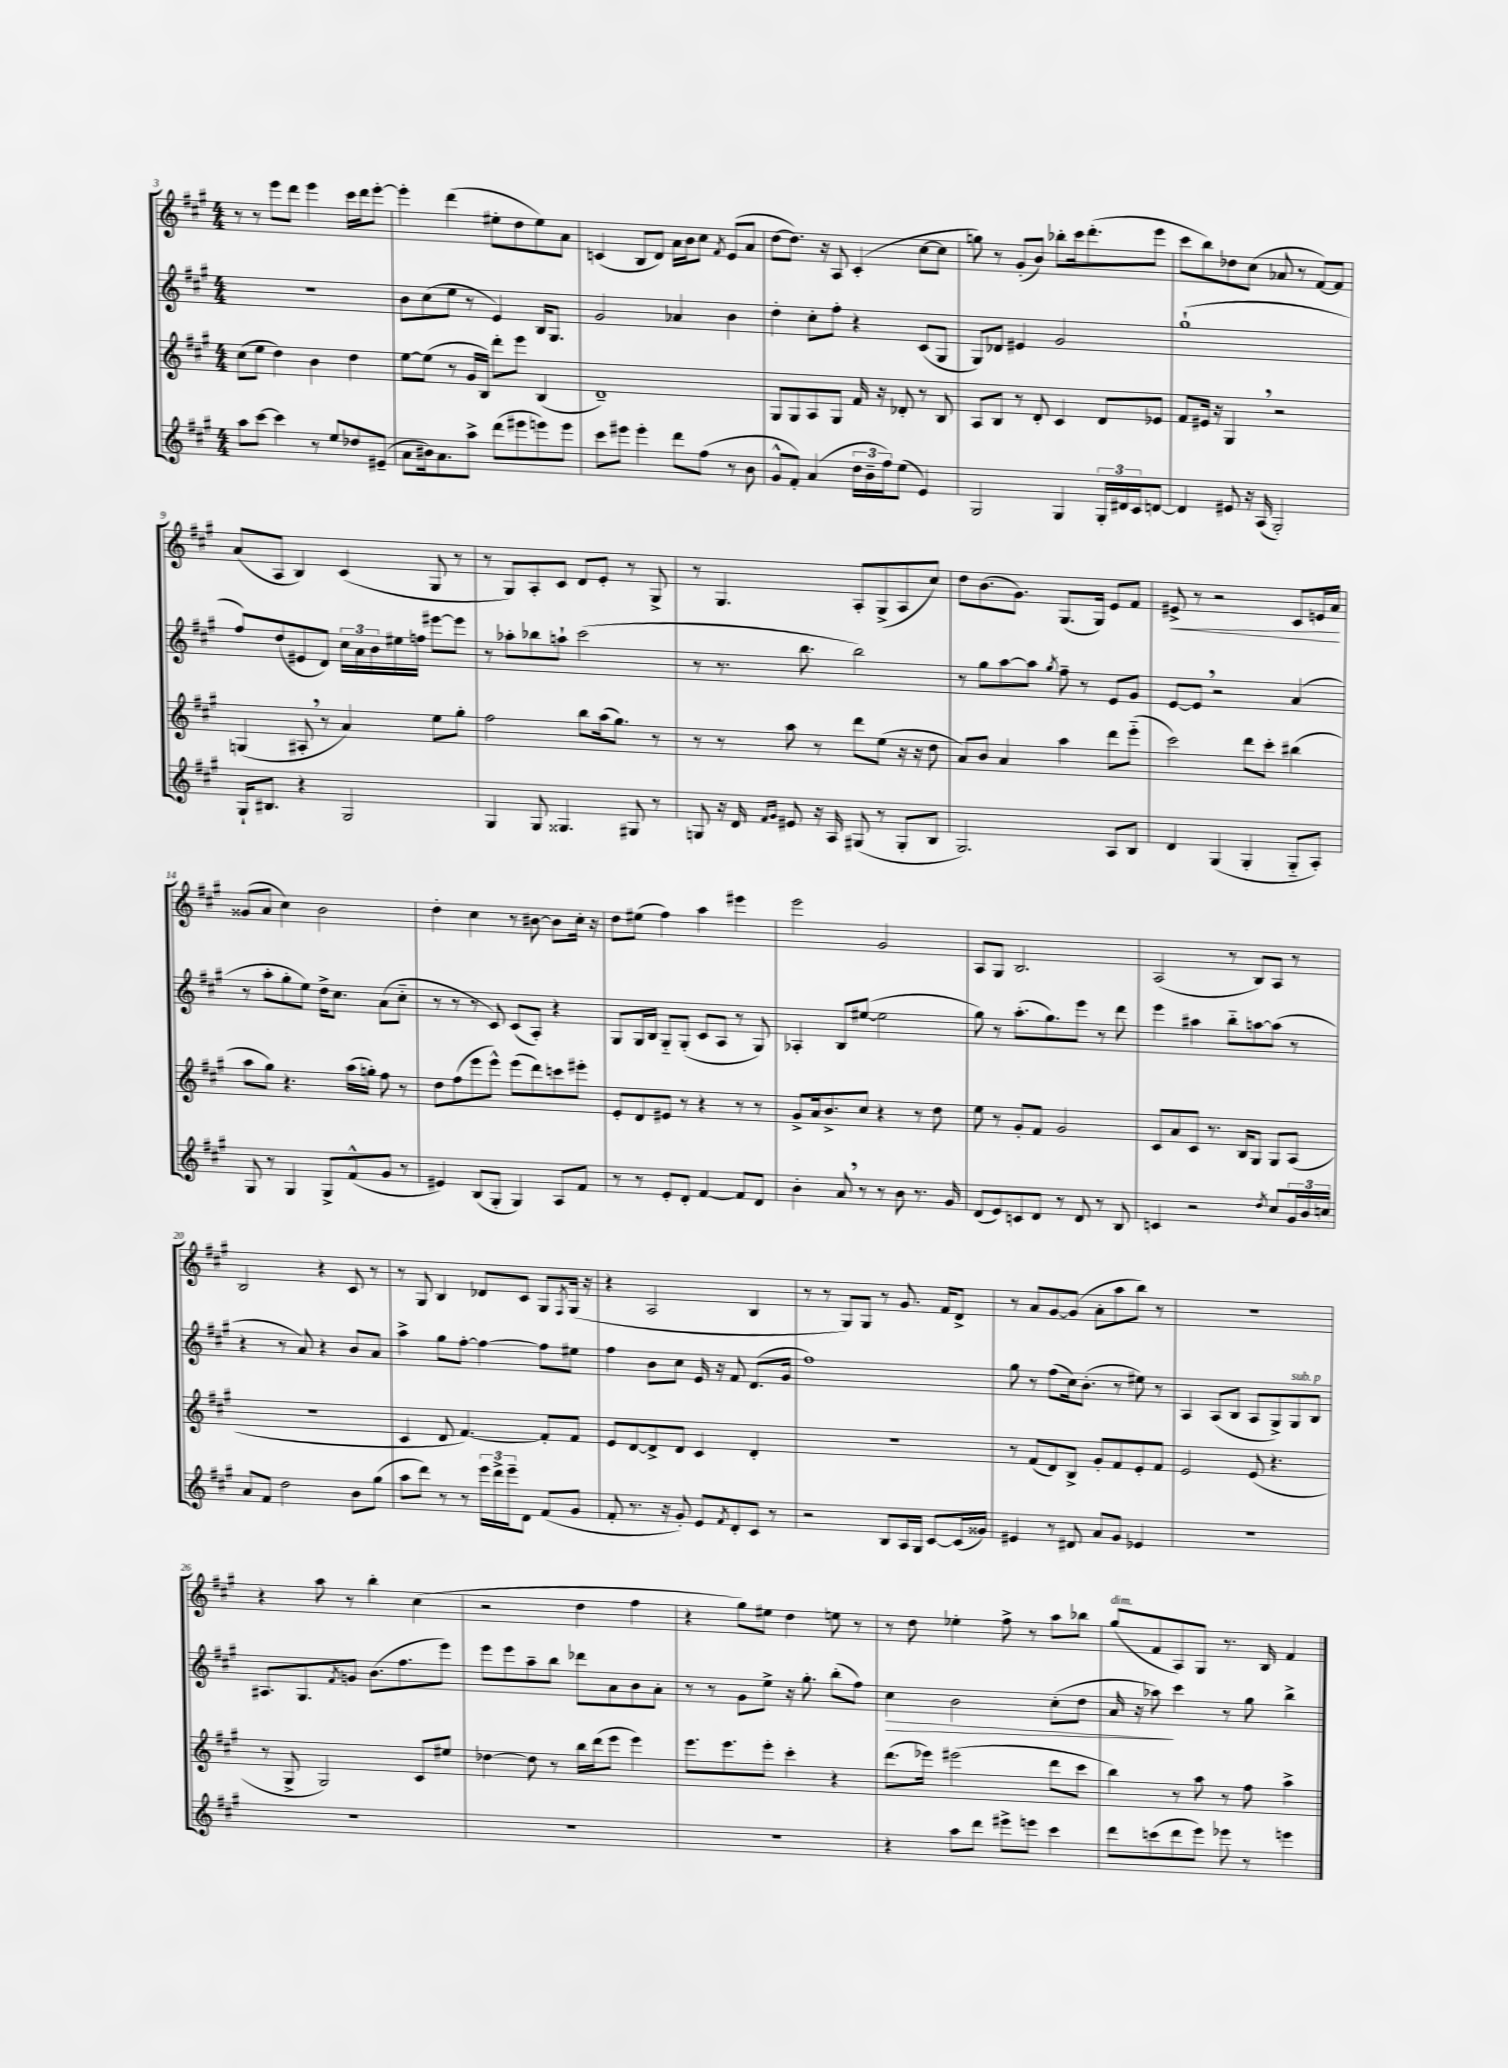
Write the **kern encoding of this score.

**kern	**kern	**kern	**kern
*staff4	*staff3	*staff2	*staff1
*clefG2	*clefG2	*clefG2	*clefG2
*k[f#c#g#]	*k[f#c#g#]	*k[f#c#g#]	*k[f#c#g#]
*M4/4	*M4/4	*M4/4	*M4/4
8aa	(8cc#	1r	8r
[8ccc#	8ee	.	8r
4ccc#]	4dd)	.	8eee
.	.	.	8ddd
8r	4b	.	4eee
8ee	.	.	.
8dd-	4dd	.	16ccc#
.	.	.	16ddd
(8e#~	.	.	[8eee'
=	=	=	=
8a	[8ee	8b	4eee']
16b#)	(8ee]	(8cc#	.
8.a	.	.	.
.	8r	8ee	(4ddd
8aa^	16g#	8r	.
.	16B)	.	.
(8ddd	8ddd'	4e)	8ee#'
8eee#	8eee	.	8dd
8eee)	(4B	16B	8ee#)
.	.	8.G#	.
8eee	.	.	8a
=	=	=	=
8ccc#	1d~)	2g#	(4c
8eee#	.	.	.
4eee#'	.	.	8B
.	.	.	8d)
8ddd	.	4a-	16a
.	.	.	16b
(8ff#	.	.	8cc#
.	.	.	8qf#
8r	.	4b	(8e
8b	.	.	8a
=	=	=	=
8g#^^	8G#	4dd'	[8dd
8f#')	8G#	.	8.dd])
(4a	8A	8cc#'	.
.	.	.	16r
.	8G#	8ff#'	8A
24dd	16f#	4r	(4c#'
24b~	.	.	.
.	16r	.	.
24ff#)	.	.	.
(8ee	8d-'	.	.
4e)	8r	(8c#	[8cc#
.	8B	8G#	8cc#]
=	=	=	=
2G#	8A	8G#)	8gg)
.	8B	8d-	8r
.	8r	4e#	(8g#'
.	8d'	.	8b)
4G#	4c#	2g#	8bb-'
.	.	.	16ccc#
.	.	.	(8.ddd'
24G#'	8d	.	.
24d#	.	.	.
24c#	.	.	.
[8d	8e-	.	8eee
=	=	=	=
4d]	8f#	(1gg#`	8ccc#
.	16e#	.	8bb)
.	16r	.	.
8e#	4G#	.	8dd-
16r	.	.	(8cc#
(16A	.	.	.
2G#')	2r	.	8a-
.	.	.	8r
.	.	.	[8f#)
.	.	.	8f#]
=	=	=	=
16G#`	(4G	8ff#)	(8a
8.B#	.	.	.
.	.	(8dd	8A
4r	8A#'	8e#	4B)
.	8r	8d)	.
2G#	4a)	24cc#	(4c#
.	.	24a	.
.	.	24b	.
.	.	16ee#	.
.	.	16ff	.
.	8ee	[8eee#	8G#
.	8gg#'	8eee#]	8r
=	=	=	=
4G#	2ff#	8r	8r
.	.	8aa-'	8G#)
8G#	.	8bb-	8A'
4.G##	.	8aa`	8c#
.	8bb	(2ccc#	8d
.	(16aa	.	8e'
.	8.gg#)	.	.
8G#	.	.	8r
8r	8r	.	8G#^
=	=	=	=
8G	8r	8r	8r
16r	8r	8.r	4.G#
16d	.	.	.
16qqf#	.	.	.
16qqg#	.	.	.
8e#	8aa	.	.
.	.	8.bb	.
16r	8r	.	.
16A	.	.	.
(8G#	8ddd	2bb)	8A'
8r	(8ee	.	(8G#^
8G#'	16r	.	8A
.	16r	.	.
8B	8dd	.	8cc#)
=	=	=	=
2.G#)	8a)	8r	8dd
.	8b	8gg#	(8.b
.	4a	[8aa	.
.	.	.	8.g#)
.	.	8aa]	.
.	.	8qgg#	.
.	4aa	8ff#~	(8.G#
.	.	8r	.
.	.	.	16G#)
8A	8ddd	8e	8e
8B	(8eee'~	8g#	8f#
=	=	=	=
4d	2ccc#)	[8e	8e#^
.	.	8e]	8r
(4G#	.	2r	2r
4G#'	8ddd	.	.
.	8ccc#'	.	.
8G#'~	(4bb#	(4a	8c#
8A')	.	.	16e
.	.	.	16a
=	=	=	=
8G#	8aa	8r	(8g##
8r	8gg#)	8aa'	8a
4G#	4.r	8gg#'	4cc#)
.	.	8ee)	.
8G#^	.	16dd^	2b
.	.	8.cc#	.
(8f#^^	(16aa	.	.
.	16gg')	.	.
8g#	8ff#	(8a	.
8r	8r	8cc#'~	.
=	=	=	=
4e#)	8dd	8r	4dd'
.	(8ff#	8r	.
(8B	8eee	8r	4cc#
8G#'	8eee^^)	8c#)	.
4G#)	(8eee	(8c#	8r
.	8ddd)	8A')	[8b#
8A	8ccc	4r	8b#]
8f#	8eee#'	.	16cc#'
.	.	.	16r
=	=	=	=
8r	8e'	8G#	8dd
8r	8d	16G#	(8ee#
.	.	16B	.
8e'	8e#	8G#'~	4ff#)
8d'	8r	(8G#'	.
[4f#	4r	8c#	4aa
.	.	8A	.
8f#]	8r	8r	4eee#
8d	8r	8G#)	.
=	=	=	=
4b'	8g#^	4A-'	2eee
.	16a	.	.
.	8.b^	.	.
8a	.	8B	.
8r	8cc#	([8ee#	.
8r	4r	2ee#]	2g#
8b	.	.	.
8.r	8r	.	.
.	8dd	.	.
16g#	.	.	.
=	=	=	=
(8d	8ee	8gg#)	8A
8e)	8r	8r	8G#
8c	8g#'	(8.aa'	2.B
8d	8f#	.	.
.	.	8.gg#)	.
8r	2g#	.	.
8d	.	8eee	.
8r	.	8r	.
8B	.	8ddd	.
=	=	=	=
4c	8c#	4eee	(2A
.	8a	.	.
2r	8c#	4aa#	.
.	8.r	.	.
.	.	8bb'~	8r
.	16B	.	.
.	8G#	[8aa	8B)
8qdd	.	.	.
8cc#	8G#	(8aa]	8A
24g#	(8A	8r	8r
24b	.	.	.
24cc	.	.	.
=	=	=	=
8a	1r	4r	2B
8f#	.	.	.
2dd	.	8r	.
.	.	8a)	.
.	.	4r	4r
8b	.	8b	8c#
(8gg#	.	8a	8r
=	=	=	=
8aa	4c#	4aa^	8r
8ddd)	.	.	8G#
8r	8d	8gg#	4B
8r	[4.f#)	[8ff#'	.
24eee	.	4ff#_	8d-
24ddd^	.	.	.
24eee~	.	.	.
8d	.	.	8c#
(8f#	8f#']	8ff#]	8G#
.	.	.	8qF#
8g#	8f#	8ee#	(16G#
.	.	.	16r
=	=	=	=
8f#'	8e	4ff#	4r
8.r	[8d	.	.
.	8d^]	8b	2A
16r	.	.	.
8g#')	8d	8cc#	.
8e	4c#	16e	.
.	.	16r	.
8qf#	.	.	.
8d'	.	8f#	.
8c#	4d'	(8.d	4B
8r	.	.	.
.	.	16g#	.
=	=	=	=
2r	1r	1ff#)	8r
.	.	.	8r
.	.	.	8G#)
.	.	.	8G#
8B	.	.	8r
16A	.	.	8.g#
16G#	.	.	.
[8c#	.	.	.
.	.	.	16f#
(16c#]	.	.	8d^
16g##)	.	.	.
=	=	=	=
4e#	8r	8gg#	8r
.	(8f#	8r	8a
8r	8d)	(8ff#	[8g#
8d#	8B^	16cc#)	(8g#]
.	.	(8.b'	.
8a	8g#'	.	8a'
8g#	8f#	8r	8aa
4e-	8e'	8ee#)	8bb)
.	8f#	8r	8r
=	=	=	=
1r	2e	4A	1r
.	.	(8A	.
.	.	8B	.
.	(8e	8A	.
.	4.r	8G#^)	.
.	.	8G#	.
.	.	8B	.
=	=	=	=
1r	8r	8.A#	4r
.	8G#^	.	.
.	.	8.G#	.
.	2G#)	.	8aa
.	.	8qf#	.
.	.	8g	8r
.	.	(8.b	4bb'
.	.	8.ff#	.
.	8c#	.	(4cc#
.	8ee#	8eee)	.
=	=	=	=
1r	[4dd-	8eee	2r
.	.	8eee	.
.	8dd-]	8aa~	.
.	8r	8bb	.
.	16bb	8ddd-	4dd
.	(16ddd	.	.
.	8eee	8a	.
.	4eee)	8b	4ff#
.	.	8a'	.
=	=	=	=
1r	8.eee	8r	4r
.	.	8r	.
.	8.eee	.	.
.	.	8g#	8gg#)
.	8eee'	8ee^	8ee#
.	4ccc#'	16r	4dd
.	.	8.gg#'	.
.	4r	(8bb'	8ee
.	.	8ff#)	8r
=	=	=	=
4r	(8.ddd	4cc#	8r
.	.	.	8dd
.	16eee-)	.	.
8aa	(2eee#	2b	4ee-'
8ddd	.	.	.
8eee#^	.	.	8ff#^
8eee	.	.	8r
4ccc#	8ddd	(8cc#'	8aa
.	8ccc#	8dd	8bb-
=	=	=	=
8ddd	4bb)	16a	(8gg#
.	.	16r	.
(8ccc	.	8aa-)	8f#
8ddd	8r	4ccc#	8A)
8eee)	8aa	.	8G#
8eee-	8r	8r	8.r
8r	8ff#	8gg#	.
.	.	.	16B
4eee	4aa^	4bb^	4f#
==	==	==	==
*-	*-	*-	*-
